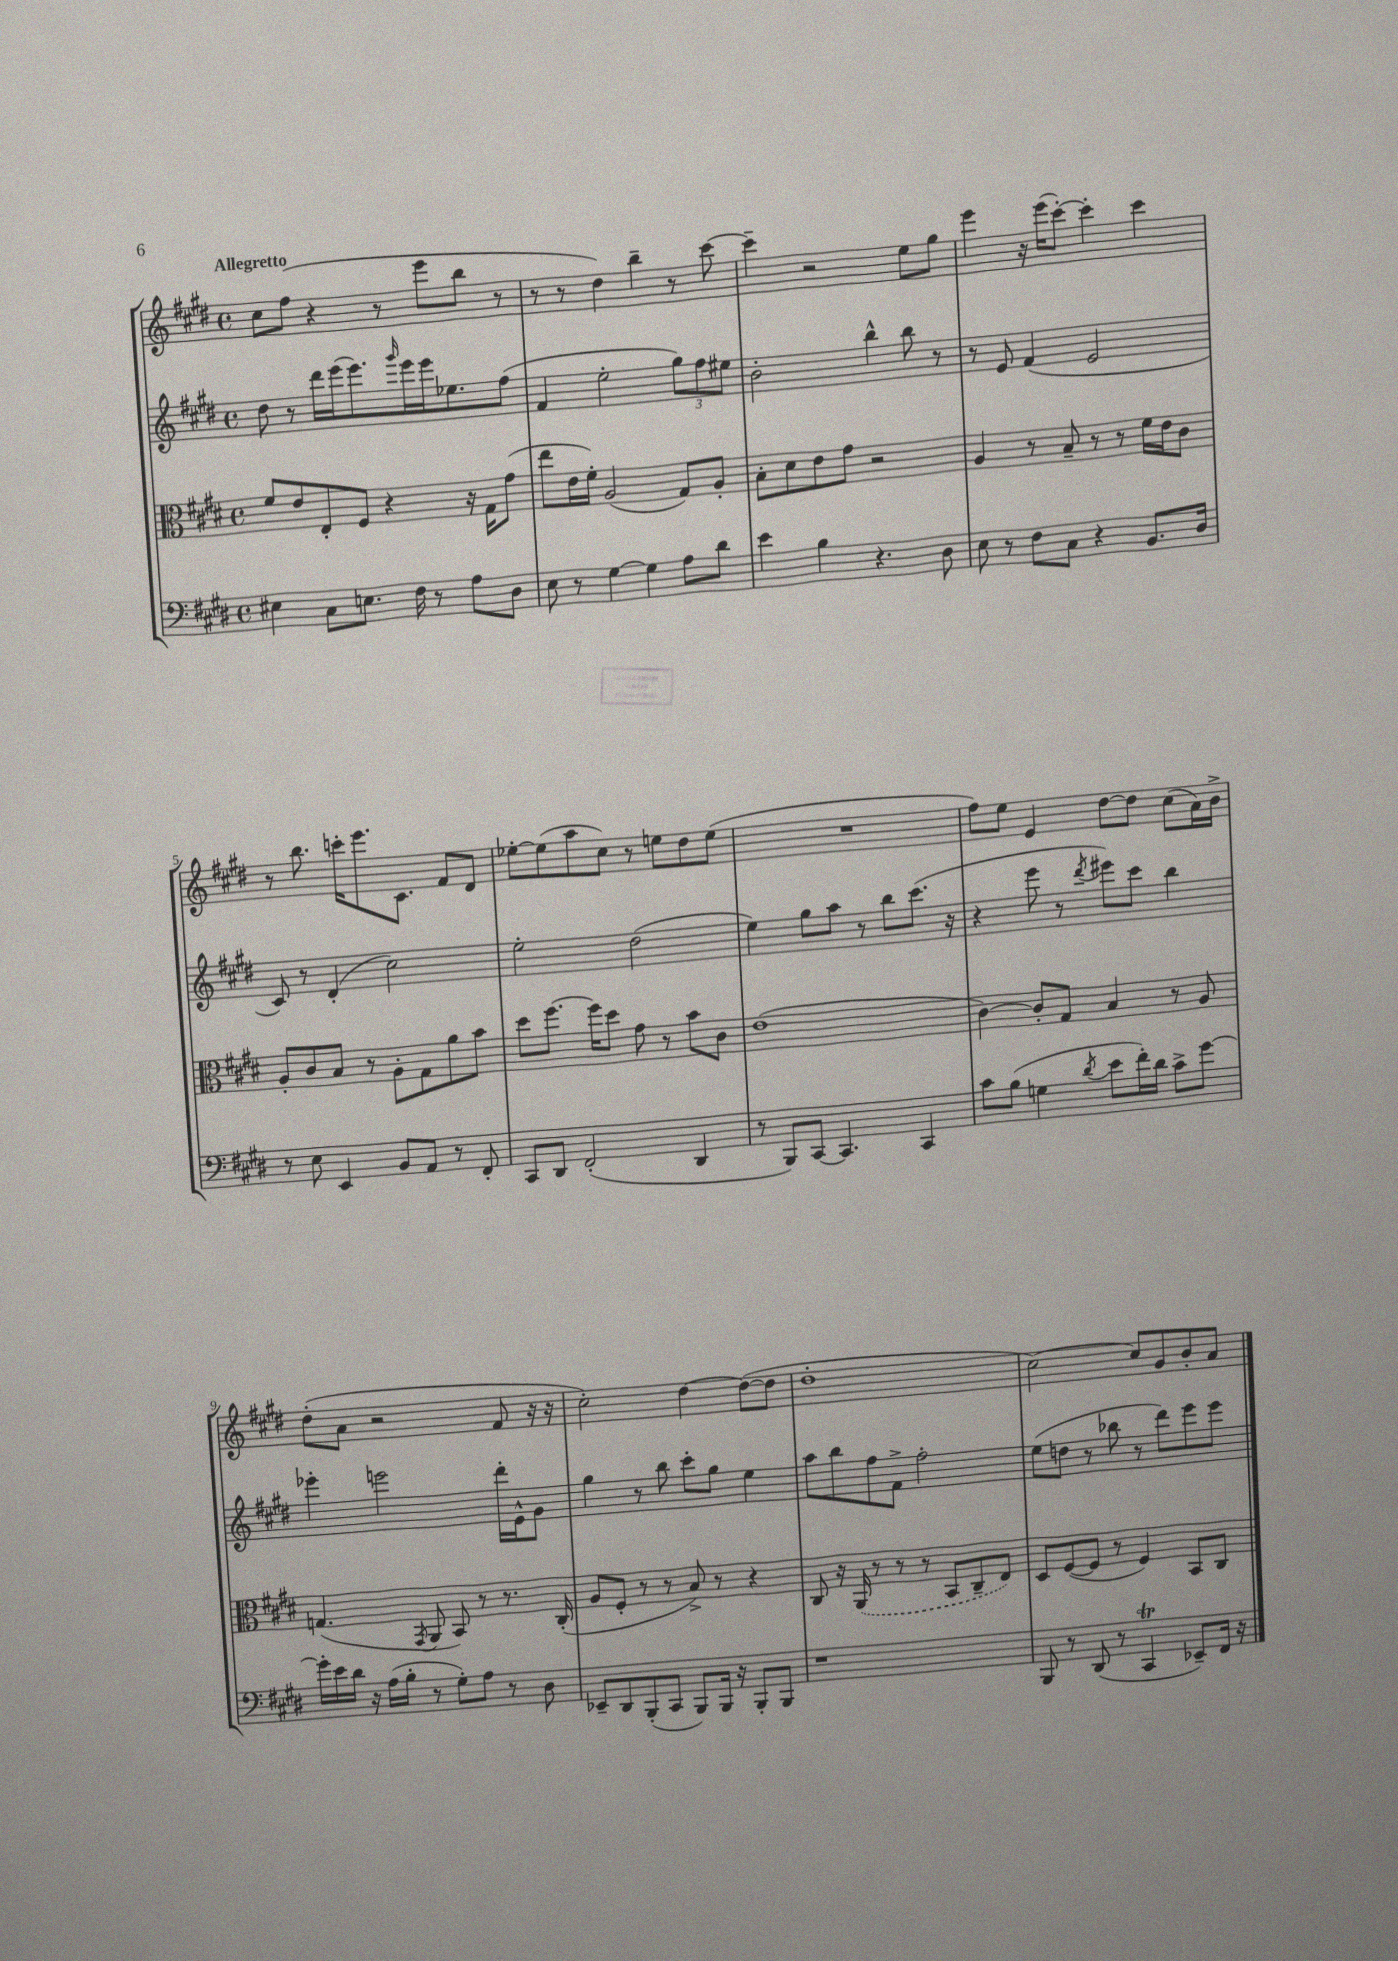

**kern	**kern	**kern	**kern
*staff4	*staff3	*staff2	*staff1
*clefF4	*clefC3	*clefG2	*clefG2
*k[f#c#g#d#]	*k[f#c#g#d#]	*k[f#c#g#d#]	*k[f#c#g#d#]
*M4/4	*M4/4	*M4/4	*M4/4
*met(c)	*met(c)	*met(c)	*met(c)
4E#\	8f#/L	8dd#\	8cc#\L
.	8e/	8r	(8ff#\J
8C#\L	8E'/	16ddd#\LL	4r
.	.	(16eee\J	.
8.E\J	8F#/J	8.eee\)	.
.	4r	.	8r
.	.	16qqggg#/	.
16F#\	.	16eee\L	.
8r	.	16eee\J	8eee\L
.	.	8.ee-\	.
8A\L	16r	.	8bb\J
.	16G#\LK	.	.
8D#\J	(8g#\J	(8ff#\J	8r
=	=	=	=
8E\	8ee\L	4f#/	8r
8r	16e\L	.	8r
.	16f#'\JJ)	.	.
[4G#\	(2A/	2ee'\	4dd#\)
4G#\]	.	.	4bb~\
8A\L	8G#/L)	12gg#\L)	8r
.	.	12ff#\	.
8d#\J	8A'/J	.	[8ccc#\
.	.	12ee#\J	.
=	=	=	=
4e\	8B'\L	2b'\	4ccc#~\]
.	8d#\	.	.
4B\	8e\	.	2r
.	8g#\J	.	.
4.r	2r	4bb^^\	.
.	.	8bb\	8ee\L
8D#\	.	8r	8gg#\J
=	=	=	=
8E\	4A/	8r	4eee\
8r	.	8e/	.
8F#\L	8r	(4f#/	16r
.	.	.	(16eee\LK
8C#\J	8B~/	.	[8ccc#'\J)
4r	8r	2e/	4ccc#'\]
.	8r	.	.
8.BB/L	16f#\LL	.	4ccc#\
.	16e\J	.	.
.	8c#\J	.	.
16D#/Jk	.	.	.
=	=	=	=
8r	8A'/L	8c#/)	8r
8E\	8c#/	8r	8.bb\
4EE/	8B/J	(4d#'/	.
.	.	.	16ccc'\LK
.	8r	.	8.eee\
8BB/L	8A'\L	2cc#\)	.
.	.	.	8.c#\J
8AA/J	8G#\	.	.
8r	8a\	.	8f#/L
8FF#'/	8b\J	.	8d#/J
=	=	=	=
8CC#/L	8dd#\L	2ee'\	[8ee-'\L
8DD#/J	[8.ff#\J	.	(8ee-\]
(2FF#'/	.	.	8aa\
.	16ff#\]LK	.	.
.	8dd#\J	.	8cc#\J)
.	8g#\	(2dd#\	8r
.	8r	.	8ee\L
4DD#/	8b\L	.	8dd#\
.	8c#\J	.	(8ee\J
=	=	=	=
8r	(1e	4ee\)	1r
8BBB/L)	.	.	.
[8CC#/J	.	8gg#\L	.
4.CC#/]	.	8aa\J	.
.	.	8r	.
.	.	8bb\L	.
4CC#/	.	(8.ccc#\J	.
.	.	16r	.
=	=	=	=
8c#\L	[4c#\)	4r	8ff#\L)
(8B\J	.	.	8ee\J
4G\	8c#'/]L	8eee\	4e/
.	8G#/J	8r	.
8qd#/	.	8qddd#/	.
8e\L	4B/	8eee#\L)	[8dd#\L
16f#'\L)	.	8ccc#\J	8dd#\]J
16d#\JJ	.	.	.
8c#^\L	8r	4bb\	(8cc#\L
[8g#\J	8A/	.	16a\L)
.	.	.	16b^\JJ
=	=	=	=
16g#'\]LL	(4.G/	4eee-'\	(8dd#'\L
16e\	.	.	.
16d#\JJ	.	.	8a\J
16r	.	.	.
(16A\LL	.	2eee\	2r
16B'\JJ	.	.	.
.	8qGG#/	.	.
8r	8AA/	.	.
8G#'\L)	8BB/)	.	.
8A\J	8r	.	.
8r	8.r	16ddd#'\LL	8f#/
.	.	16e^^\J	.
8D#\	.	8g#\J	16r
.	(16C#'/	.	16r
=	=	=	=
8EE-~/L	8A/L	4gg#\	2cc#'\)
8DD#/	8F#'/J	.	.
(8BBB'/	8r	8r	.
8CC#/J	8r	8bb\	.
8BBB/L)	8B^/)	8ccc#'\L	[4dd#\
16BBB/Jk	8r	8gg#\J	.
16r	.	.	.
8BBB'/L	4r	4ee\	(8dd#\_L
8BBB/J	.	.	8dd#\]J
=	=	=	=
1r	8C#/	8aa\L	1dd#'
.	16r	8bb\	.
.	(16AA/	.	.
.	8r	8ff#\	.
.	8r	8f#^\J	.
.	8r	2ff#'\	.
.	8BB/L	.	.
.	8C#~/	.	.
.	8E/J)	.	.
=	=	=	=
8BBB/	8D#/L	(8ee\L	[2cc#\)
8r	([8F#/	8dd\J	.
(8DD#/	8F#/]J	8r	.
8r	8r	8bb-\	.
4CC#/	4F#/)	8r	8cc#/]L
.	.	8ddd#\L)	8g#/
8EE-~/L)	8BB/L	8eee\	8b'/
16FF#/Jk	8C#/J	8eee\J	8a/J
16r	.	.	.
==	==	==	==
*-	*-	*-	*-
